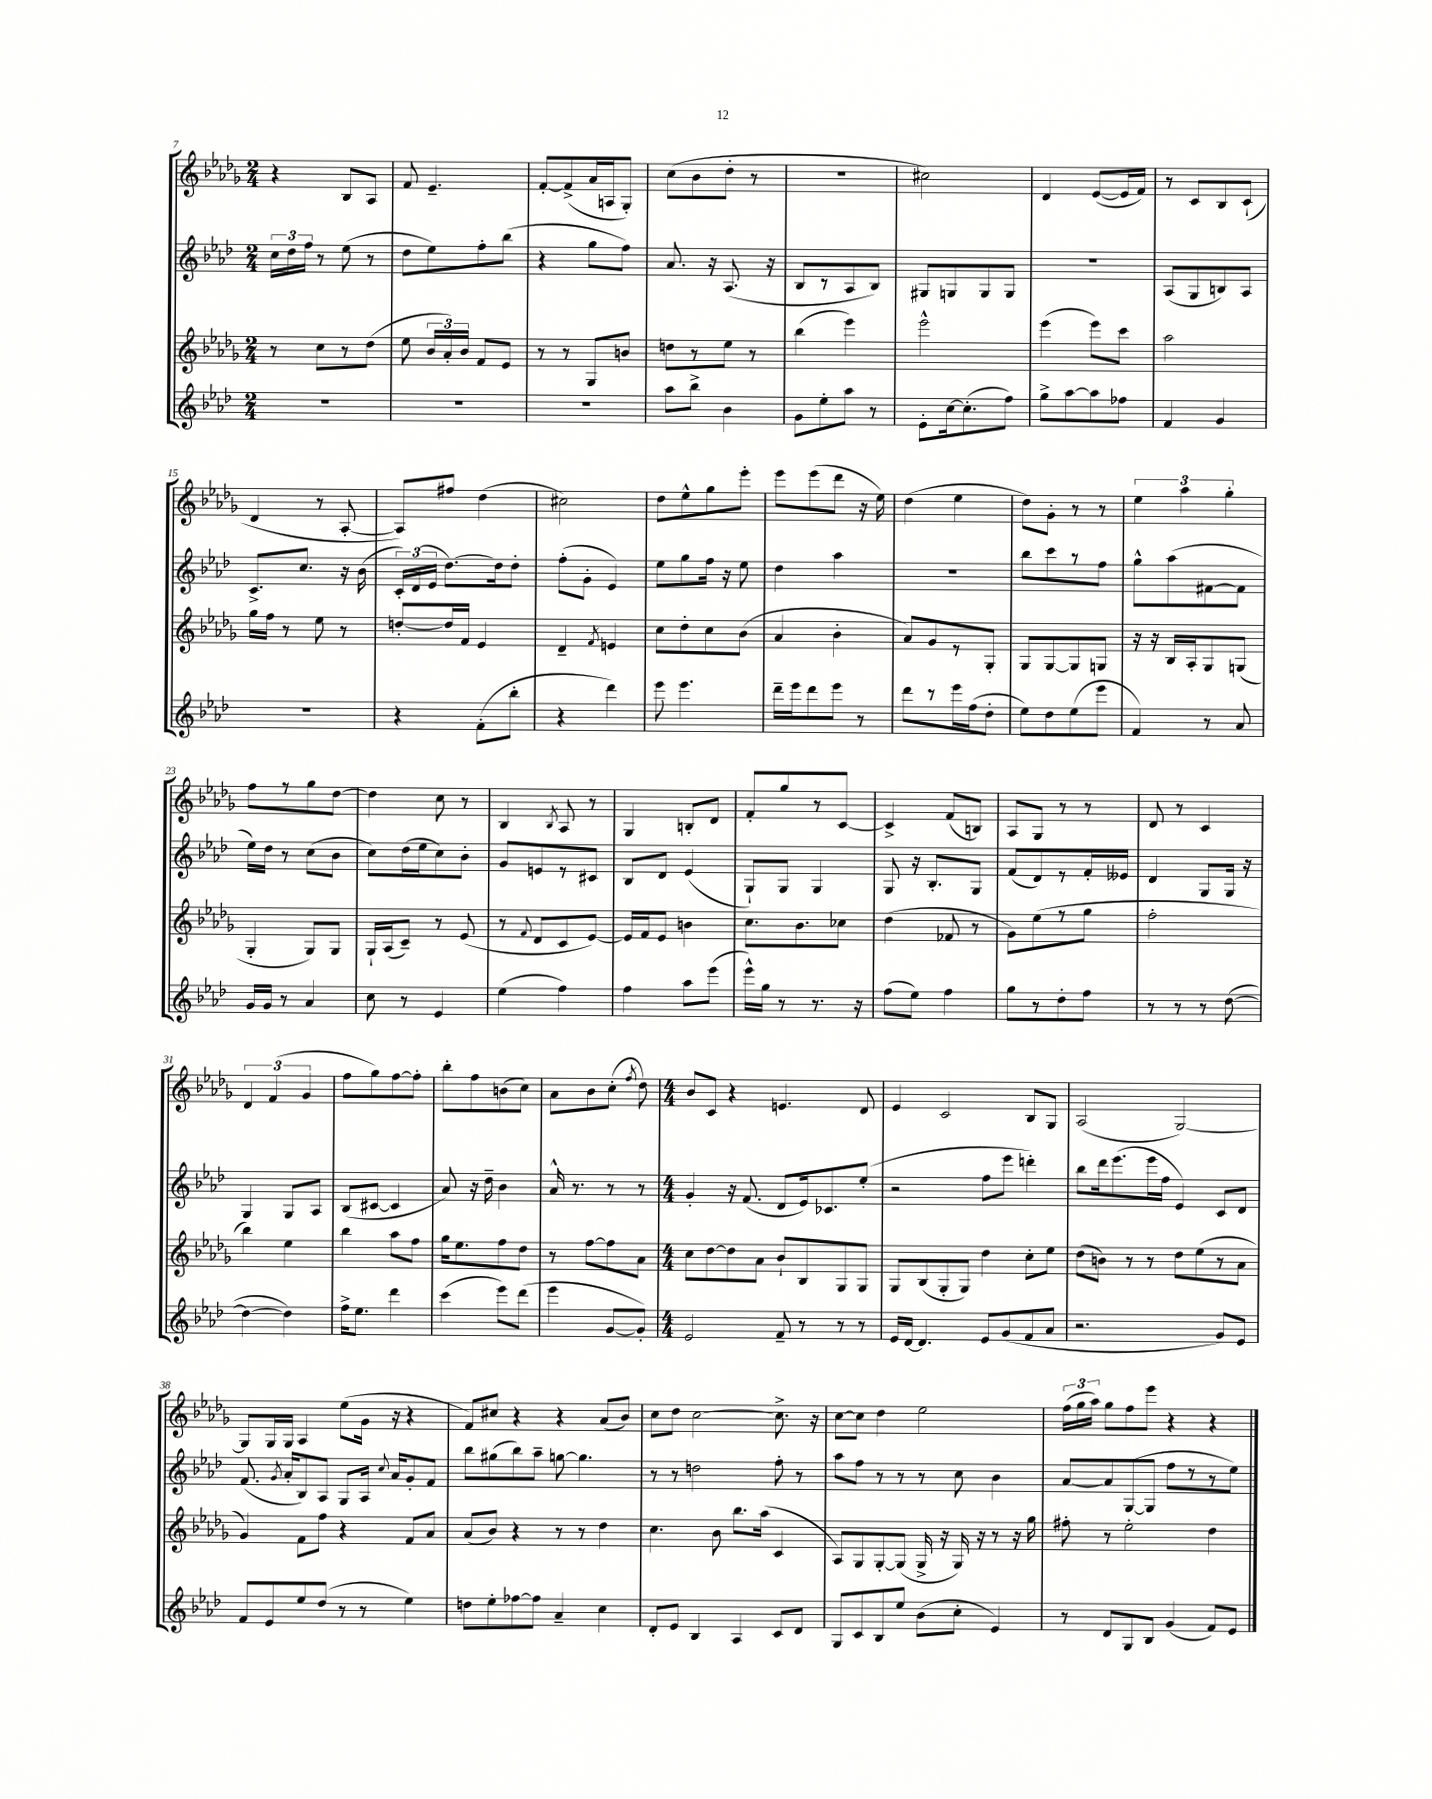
<<
\new StaffGroup <<
\new Staff = "s0" {
    \clef treble \key des \major \numericTimeSignature \time 2/4
    \autoBeamOff r4 bes8[ aes8] |
    f'8 ees'4.-- |
    f'8[~-. f'8->( aes'16 a16 ges8]-.) |
    c''8[( bes'8 des''8]-. r8 |
    R2 |
    cis''2) |
    des'4 ees'8[~( ees'16 f'16]) |
    r8 c'8[ bes8 c'8]-!( |
    des'4 r8 aes8~-. |
    aes8[) fis''8] des''4( |
    cis''2) |
    des''8[ ees''8-^ ges''8 ees'''8]-. |
    ees'''8[ ees'''8( des'''8] r16 ees''16) |
    des''4( ees''4 |
    des''8[) ges'8]-. r8 r8 |
    \tuplet 3/2 { ees''4 aes''4 ges''4-. } |
    f''8[ r8 ges''8 des''8]~ |
    des''4 c''8 r8 |
    bes4 \acciaccatura { bes8 } aes8 r8 |
    ges4 b8[-. des'8] |
    f'8[-. ges''8 r8 c'8]~ |
    c'4-> f'8[( b8]) |
    aes8[ ges8] r8 r8 |
    des'8 r8 c'4 |
    \tuplet 3/2 { des'4 f'4( ges'4 } |
    f''8[ ges''8) f''8~ f''8]-. |
    bes''8[-. f''8 b'8( c''8]) |
    aes'8[ bes'8 c''8]-.( \acciaccatura { f''8 } des''8) |
    \numericTimeSignature \time 4/4 bes'8[ c'8] r4 e'4. des'8 |
    ees'4 c'2 bes8[ ges8] |
    aes2( ges2~) |
    ges8[ ges16 ges16] aes4 ees''8[( ges'16] r16 r4 |
    f'8[) cis''8] r4 r4 aes'8[( bes'8]) |
    c''8[ des''8] c''2~ c''8.-> r16 |
    c''8[~ c''8] des''4 ees''2 |
    \tuplet 3/2 { f''16[( ges''16 aes''16]) } ges''8[ f''8 ees'''8] r4 r4 \bar "|." |
}
\new Staff = "s1" {
    \clef treble \key aes \major \numericTimeSignature \time 2/4
    \autoBeamOff \tuplet 3/2 { c''16[ des''16 f''16] } r8 ees''8( r8 |
    des''8[ ees''8) f''8-. bes''8]( |
    r4 g''8[ f''8]) |
    aes'8. r16 aes8.( r16 |
    bes8[ r8 aes8 bes8]) |
    gis8[ g8 g8 g8] |
    R2 |
    aes8[( g8 b8) aes8] |
    c'8.[-> c''8.] r16 bes'16( |
    \tuplet 3/2 { c'16[-.) des'16( ees'16] } des''8.[~) des''16 des''8]-. |
    f''8[-.( g'8]-. ees'4) |
    ees''8[ g''8 f''16] r16 ees''8 |
    des''4 aes''4 |
    R2 |
    bes''8[ c'''8 r8 f''8] |
    g''8[-^ aes''8( fis'8~ fis'8] |
    ees''16[) des''16] r8 c''8[( bes'8] |
    c''8[) des''16( ees''16 c''8) bes'8]-. |
    g'8[ e'8 r8 cis'8] |
    bes8[ des'8] ees'4( |
    g8[-!) g8] g4 |
    g8 r16 bes8.[-. g8] |
    f'8[( des'8) r8 f'16-. eeses'16] |
    des'4 g8[ g16] r16 |
    g4 g8[ aes8] |
    bes8[( cis'8]~ cis'4 |
    aes'8) r16 des''16-- bes'4 |
    aes'16-^ r8. r8 r8 |
    \numericTimeSignature \time 4/4 g'4-. r16 f'8.( des'8[ ees'16) ces'8. ees''8]-.( |
    r2 f''8[ ees'''8] d'''4-.) |
    bes''8[ des'''16 ees'''8.( ees'''16 f''16] ees'4) c'8[ des'8] |
    f'8.( \acciaccatura { g'8 } aes'16[-. bes8) aes8] g8[ aes16] \appoggiatura { c''8 } aes'16[ g'8-. f'8] |
    bes''8[ gis''8( bes''8) aes''8]-- g''8~ g''4. |
    r8 r8 d''2 f''8-. r8 |
    aes''8[ f''8] r8 r8 r8 c''8 bes'4 |
    aes'8[~ aes'8 g8~( g8] f''8[ r8 r8 ees''8]) \bar "|." |
}
\new Staff = "s2" {
    \clef treble \key des \major \numericTimeSignature \time 2/4
    \autoBeamOff r8 c''8[ r8 des''8]( |
    ees''8 \tuplet 3/2 { bes'16[ aes'16-.) bes'16] } f'8[ ees'8] |
    r8 r8 ges8[ b'8] |
    d''8[ r8 ees''8] r8 |
    bes''4( ees'''4) |
    ees'''2-^ |
    ees'''4( ees'''8[) c'''8] |
    aes''2 |
    ges''16[ f''16] r8 ees''8 r8 |
    d''8[~-. d''16 f'16] ees'4 |
    des'4-- \acciaccatura { f'8 } e'4 |
    c''8[ des''8-. c''8 bes'8]( |
    aes'4 bes'4-. |
    aes'8[) ges'8 r8 ges8]-. |
    ges8[ ges8~ ges8 g8] |
    r16 r16 bes16[ aes16-. ges8 g8]( |
    ges4-. ges8[) ges8] |
    ges16[-! aes16( c'8]--) r8 ees'8( |
    r8 \appoggiatura { f'8 } des'8[ c'8 ees'8]~) |
    ees'16[ f'16 ees'8] b'4 |
    c''8.[ bes'8. ces''8] |
    des''4( fes'8 r8 |
    ges'8[) ees''8( r8 ges''8] |
    f''2-. |
    bes''4) ees''4 |
    bes''4 aes''8[ f''8] |
    ges''16[ ees''8. f''8 des''8] |
    r8 f''8[~ f''8 aes'8] |
    \numericTimeSignature \time 4/4 c''8[ des''8~ des''8 aes'8] bes'8[-! bes8 ges8 ges8] |
    ges8[ bes8( ges8-. ges8]) des''4 c''8[-. ees''8] |
    des''8[( b'8]) r8 r8 des''8[ ees''8( r8 aes'8] |
    ges'4) f'8[ f''8] r4 f'8[ aes'8] |
    aes'8[( bes'8]) r4 r8 r8 des''4 |
    c''4. bes'8 bes''8.[ aes''16]( c'4 |
    aes8[) ges8 ges8~-. ges8]( ges16-> r16 ges16) r16 r8 r16 ges''16 |
    fis''8-. r8 ees''2-. des''4 \bar "|." |
}
\new Staff = "s3" {
    \clef treble \key aes \major \numericTimeSignature \time 2/4
    \autoBeamOff R2 |
    R2 |
    R2 |
    aes''8[ bes''8]-> bes'4 |
    g'8[ ees''8-. aes''8] r8 |
    ees'8[-. c''16~ c''8.-.( f''8]) |
    g''8[-> aes''8~ aes''8 fes''8] |
    f'4 g'4 |
    r2 |
    r4 f'8[-.( bes''8]-. |
    r4 des'''4) |
    ees'''8 ees'''4. |
    des'''16[-- ees'''16 des'''8 ees'''8] r8 |
    des'''8[ r8 ees'''16 f''16( des''8]-. |
    ees''8[) des''8 ees''8( ees'''8] |
    f'4) r8 aes'8 |
    g'16[ g'16] r8 aes'4 |
    c''8 r8 ees'4 |
    ees''4( f''4) |
    f''4 aes''8[ ees'''8]( |
    ees'''16[-^) g''16] r8 r8. r16 |
    f''8[( ees''8]) f''4 |
    g''8[ r8 des''8-. f''8] |
    r8 r8 r8 des''8~( |
    des''4~ des''4) |
    f''16[-> ees''8.] des'''4 |
    c'''4( ees'''8[) des'''8]( |
    ees'''4 g'8[~ g'8]-.) |
    \numericTimeSignature \time 4/4 ees'2 f'8-- r8 r8 r8 |
    ees'16[ des'16]~ des'4. ees'8[ g'8( f'8 aes'8] |
    r2. g'8[) ees'8] |
    f'8[ ees'8 ees''8 des''8]( r8 r8 ees''4) |
    d''8[ ees''8-. fes''8~ fes''8] aes'4-- c''4 |
    des'8[-. ees'8] bes4 aes4 c'8[ des'8] |
    g8[ c'8 bes8 ees''8] bes'8[( c''8]-. ees'4) |
    r8 des'8[ g8 bes8] g'4( f'8[) ees'8] \bar "|." |
}
>>
>>
\layout { \context { \Score currentBarNumber = #7 } }
